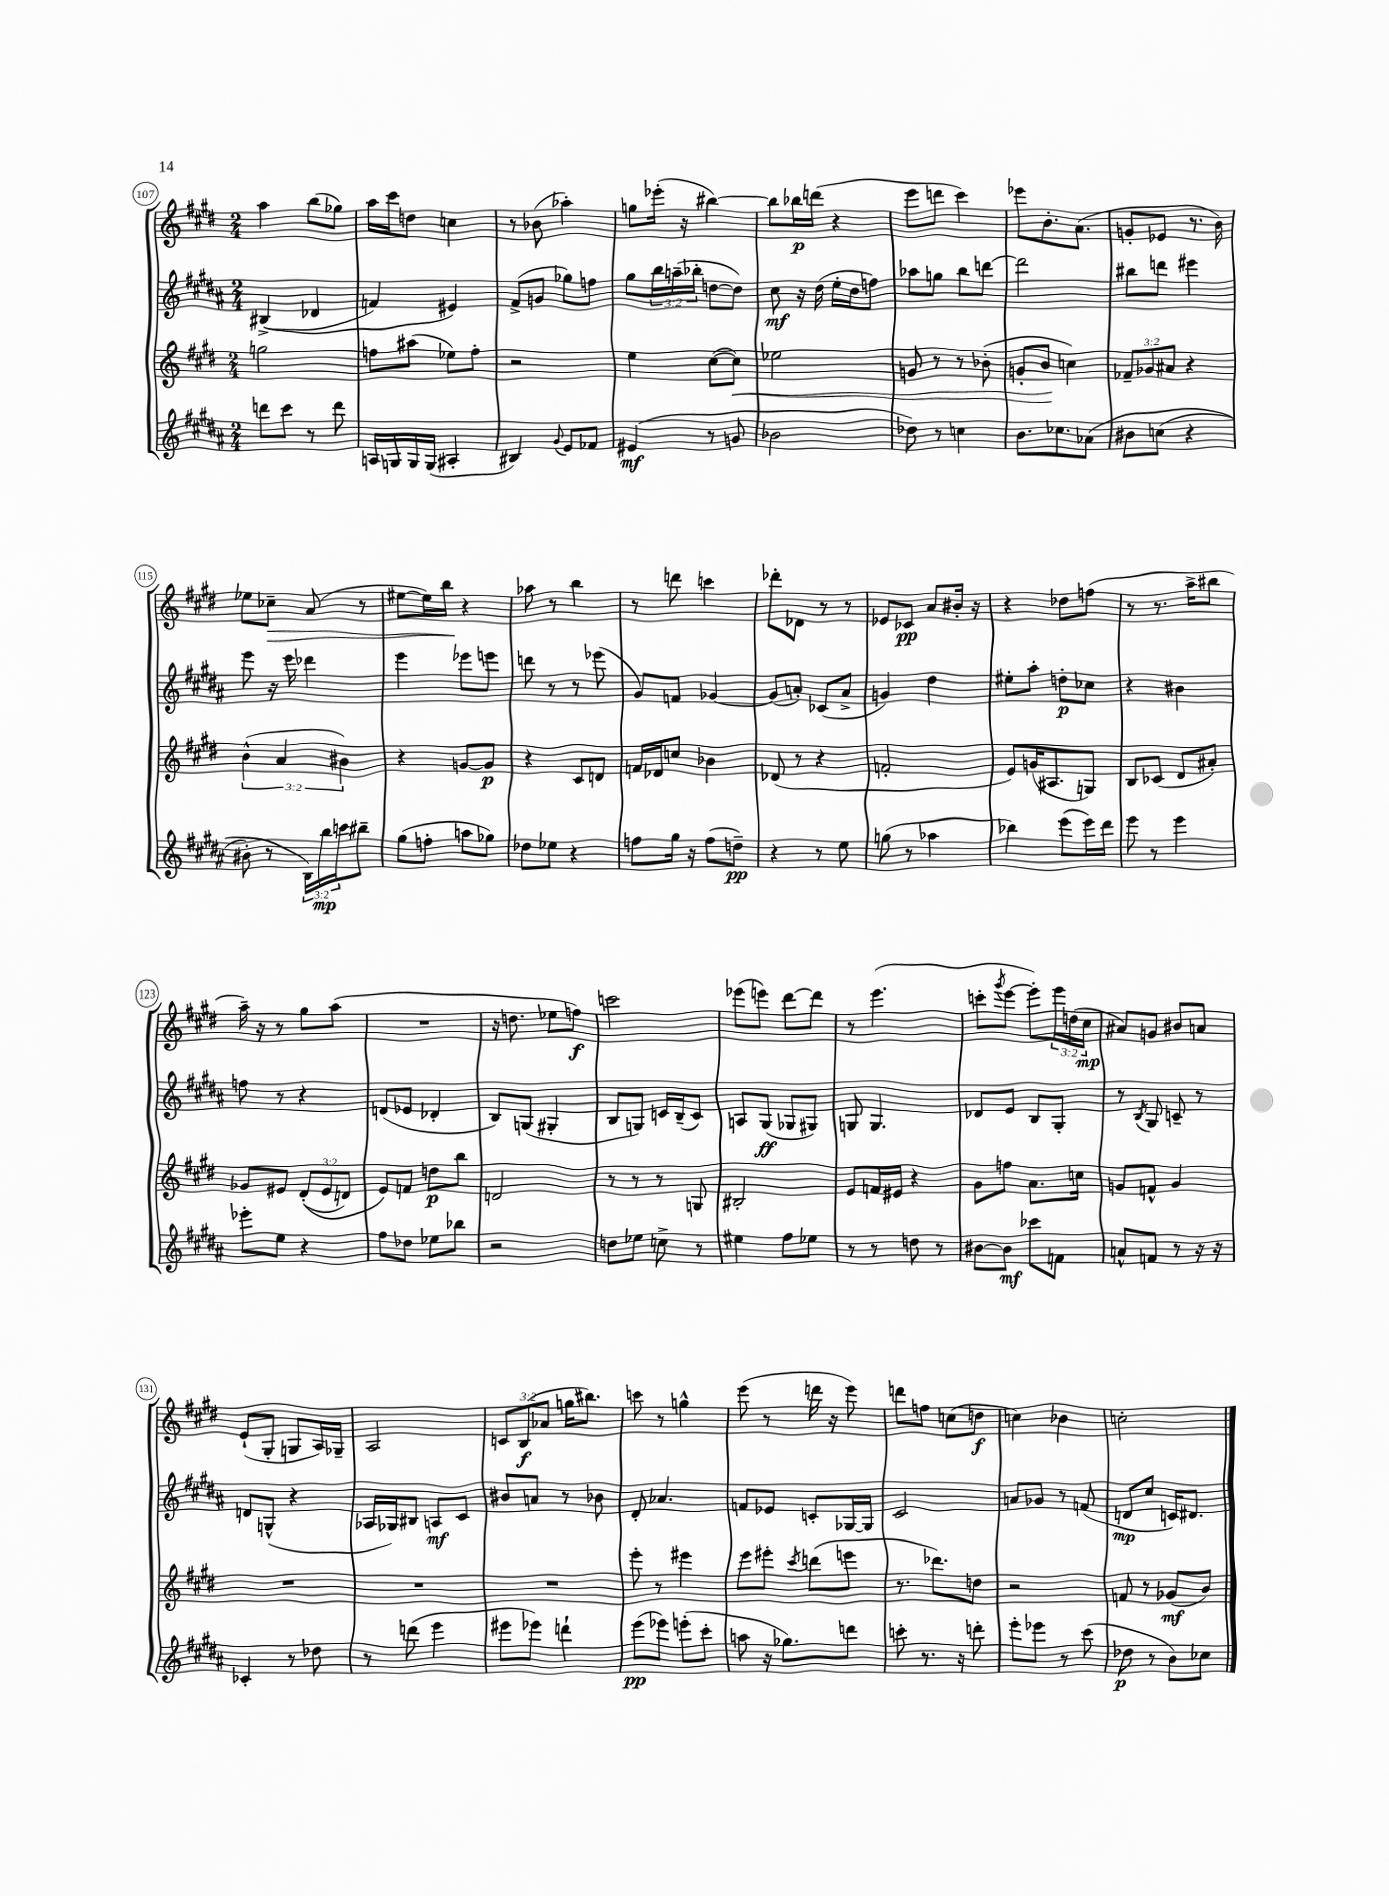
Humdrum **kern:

**kern	**dynam	**kern	**dynam	**kern	**dynam	**kern	**dynam
*part4	*part4	*part3	*part3	*part2	*part2	*part1	*part1
*staff4	*staff4	*staff3	*staff3	*staff2	*staff2	*staff1	*staff1
*clefG2	*	*clefG2	*	*clefG2	*	*clefG2	*
*k[f#c#g#d#a#]	*	*k[f#c#g#d#]	*	*k[f#c#g#d#a#]	*	*k[f#c#g#d#]	*
*M2/4	*	*M2/4	*	*M2/4	*	*M2/4	*
=107	=107	=107	=107	=107	=107	=107	=107
8dddn\L	.	2ggn\	.	((4B#X^/	.	4aa\	.
8ccc#\J	.	.	.	.	.	.	.
8r	.	.	.	4d-X/	.	(8bb\L	.
8ddd\	.	.	.	.	.	8gg-X\J)	.
=108	=108	=108	=108	=108	=108	=108	=108
16An/LL	.	8ffn\L	.	4fn/)	.	16aa\LL	.
16Gn/	.	.	.	.	.	16ccc#\J	.
16G/	.	(8aa#X\J	.	.	.	8ddn\J	.
(16G/JJ	.	.	.	.	.	.	.
4A#X'/	.	8ee-X\L)	.	4e#X/)	.	4ccn\	.
.	.	8ff'\J	.	.	.	.	.
=109	=109	=109	=109	=109	=109	=109	=109
4B#X/)	.	2r	.	(8f#^/L	.	8r	.
.	.	.	.	8gn/J	.	(8b-X\	.
8qqg#/	.	.	.	.	.	.	.
8e/L	.	.	.	8gg-X\L)	.	4aa-X'\)	.
8f-X/J	.	.	.	8ffn\J	.	.	.
=110	=110	=110	=110	=110	=110	=110	=110
(4e#X/	mf	4ee\	.	8gg#\L	.	8ggn\L	.
.	.	.	.	24bb\L	.	(16eee-X'\Jk	.
.	.	.	.	(24aan~\	.	.	.
.	.	.	.	.	.	16r	.
.	.	.	.	24bb-X'\JJ	.	.	.
8r	.	([8cc#\L	.	[8ddn\L	.	[4bb#X\)	.
!	!	!	!LO:HP:b	!	!	!	!
8gn/	.	8cc#\J])	<	8dd\J])	.	.	.
=111	=111	=111	=111	=111	=111	=111	=111
2b-X\	.	2ee-X\	.	8cc#\	mf	8bb#\L]	.
.	.	.	.	16r	.	16bb-X\L	p
.	.	.	.	(16dd#\	.	(16dddn\JJ	.
.	.	.	.	16ee'\LL	.	4r	.
.	.	.	.	16dd#\J	.	.	.
.	.	.	.	8ffn\J)	.	.	.
=112	=112	=112	=112	=112	=112	=112	=112
8dd-X\)	.	8gn/	.	8aa-X\L	.	8eee\L	.
8r	.	8r	.	8ggn\J	.	8dddn\J	.
4ccn\	.	8r	.	8bb\L	.	4ccc#\)	.
.	.	(8b-X'\	.	[8dddn\J	.	.	.
=113	=113	=113	=113	=113	=113	=113	=113
8.b\L	.	8gn'/L	.	2ddd\]	.	8eee-X\L	.
.	.	8b/J	.	.	.	8.b'\	.
8.cc-X\	.	.	.	.	.	.	.
.	.	4ccn\)	[	.	.	.	.
.	.	.	.	.	.	(8.a\J	.
(8a-X\J	.	.	.	.	.	.	.
=114	=114	=114	=114	=114	=114	=114	=114
8b#X\L	.	12f-X~/L	.	8bb#X\L	.	8gn'/L	.
.	.	12g-X/	.	.	.	.	.
(8ccn\J	.	.	.	8dddn\J	.	8e-X/J	.
.	.	12a#X/J	.	.	.	.	.
4r	.	4r	.	4eee#X\	.	8.r	.
.	.	.	.	.	.	16b\)	.
!!LO:LB:g=z
=115	=115	=115	=115	=115	=115	=115	=115
8b#X'\)	.	(6b^^\	.	8eee\	.	8ee-X\L	.
!	!	!	!	!	!	!	!LO:HP:b
8r	.	.	.	16r	.	8cc-X~\J	>
.	.	6a/	.	.	.	.	.
.	.	.	.	16eee\	.	.	.
24B\LL)	.	.	.	4ddd-X\	.	(8a/	.
24bb\	mp	.	.	.	.	.	.
24cccn\J	.	6b#X\)	.	.	.	.	.
8bb#X~\J	.	.	.	.	.	8r	.
=116	=116	=116	=116	=116	=116	=116	=116
(8gg#\L	.	4r	.	4eee\	.	[8ee#X\L	.
8ffn'\J	.	.	.	.	.	16ee#\L])	.
.	.	.	.	.	.	16bb\JJ	.
8aan\L	.	[8gn/L	.	8eee-X\L	.	4r	]
8gg-X\J)	.	8g/J]	p	8eeen\J	.	.	.
=117	=117	=117	=117	=117	=117	=117	=117
8dd-X\L	.	4r	.	8dddn\	.	8aa-X\	.
8ee-X\J	.	.	.	8r	.	8r	.
4r	.	8c#/L	.	8r	.	4bb\	.
.	.	8dn/J	.	(8eee-X\	.	.	.
=118	=118	=118	=118	=118	=118	=118	=118
8ffn\L	.	16fn/LL	.	8g#/L)	.	8r	.
.	.	16d-X/J	.	.	.	.	.
16gg#\Jk	.	8ccn/J	.	8fn/J	.	8dddn\	.
16r	.	.	.	.	.	.	.
(8ff\L	.	4b-X\	.	[4g-X/	.	4cccn\	.
8ddn~\J)	pp	.	.	.	.	.	.
=119	=119	=119	=119	=119	=119	=119	=119
4r	.	(8d-X/	.	(8g-/L]	.	8ddd-X'\L	.
.	.	8r	.	8an'/J)	.	8d-X\J	.
8r	.	4r	.	(8c-X/L	.	8r	.
8ee\	.	.	.	8a^/J	.	8r	.
=120	=120	=120	=120	=120	=120	=120	=120
(8ggn\	.	2fn'/	.	4gn/)	.	8e-X/L	.
8r	.	.	.	.	.	8c-X/J	pp
4aa-X\	.	.	.	4dd#\	.	8a/L	.
.	.	.	.	.	.	16b#X'/Jk	.
.	.	.	.	.	.	16r	.
=121	=121	=121	=121	=121	=121	=121	=121
4bb-X\)	.	8e/L)	.	8ee#X'\L	.	4r	.
.	.	(16gn/K	.	8aa#'\J	.	.	.
.	.	8.A#X/	.	.	.	.	.
(8eee\L	.	.	.	8ddn'\L	p	8dd-X\L	.
16eee\L)	.	8Gn/J)	.	8cc-X\J	.	(8ffn\J	.
16ddd#\JJ	.	.	.	.	.	.	.
=122	=122	=122	=122	=122	=122	=122	=122
8eee\	.	8B/L	.	4r	.	8r	.
8r	.	(8c-X/J	.	.	.	8.r	.
4eee\	.	8d#/L	.	4b#X\	.	.	.
.	.	.	.	.	.	16aa^\KL	.
.	.	8a#X'/J)	.	.	.	8bb#X\J	.
!!LO:LB:g=z
=123	=123	=123	=123	=123	=123	=123	=123
8eee-X'\L	.	8g-X/L	.	8ffn\	.	16aa~\)	.
.	.	.	.	.	.	16r	.
8ee\J	.	8e#X/J	.	8r	.	8r	.
4r	.	((12d#'/L	.	4r	.	8gg#\L	.
.	.	12e#/	.	.	.	.	.
.	.	.	.	.	.	(8aa\J	.
.	.	12dn/J)	.	.	.	.	.
=124	=124	=124	=124	=124	=124	=124	=124
8ff#\L	.	8e/L)	.	(8dn/L	.	2r	.
8dd-X\J	.	8fn/J	.	8e-X/J	.	.	.
8ee-X\L	.	8ddn\L	p	4d-X'/	.	.	.
8bb-X\J	.	8bb\J	.	.	.	.	.
=125	=125	=125	=125	=125	=125	=125	=125
2r	.	2dn/	.	8B/L)	.	16r	.
.	.	.	.	.	.	8.ddn\	.
.	.	.	.	(8Gn/J	.	.	.
.	.	.	.	4G#X'/	.	8ee-X\L	.
.	.	.	.	.	.	8ffn\J)	f
=126	=126	=126	=126	=126	=126	=126	=126
8ddn\L	.	8r	.	8B/L	.	2cccn\	.
8ee-X\J	.	8r	.	8Gn/J)	.	.	.
8ccn^\	.	8r	.	16cn/LL	.	.	.
.	.	.	.	(16B~/J	.	.	.
8r	.	8Gn/	.	8c/J)	.	.	.
=127	=127	=127	=127	=127	=127	=127	=127
4ee#X\	.	2B#X'/	.	8An/L	.	(8eee-X\L	.
.	.	.	.	(8G#/J	ff	8eeen\J)	.
8ff#\L	.	.	.	8G-X/L	.	[8ddd#\L	.
8ee-X\J	.	.	.	8G#X/J)	.	8ddd#\J]	.
=128	=128	=128	=128	=128	=128	=128	=128
8r	.	8e/L	.	8Gn/	.	8r	.
8r	.	16fn/L	.	4.G/	.	(4.eee\	.
.	.	16e#X/JJ	.	.	.	.	.
8ddn\	.	4r	.	.	.	.	.
8r	.	.	.	.	.	.	.
=129	=129	=129	=129	=129	=129	=129	=129
[8b#X\L	.	8g#\L	.	8d-X/L	.	8cccn'\L	.
.	.	.	.	.	.	8qggg#/	.
8b#\J]	mf	8ffn\J	.	8e/J	.	[8eee\J	.
8ccc-X\L	.	8.a\L	.	8B/L	.	8eee'\L])	.
8fn\J	.	.	.	8G#'/J	.	24eee\L	.
.	.	.	.	.	.	(24ddn\	.
.	.	16ccn\Jk	.	.	.	.	.
.	.	.	.	.	.	24cc#\JJ	mp
=130	=130	=130	=130	=130	=130	=130	=130
8an^^/L	.	8gn/L	.	8r	.	8a#X/L)	.
.	.	.	.	8qB/	.	.	.
8fn/J	.	8fn^^/J	.	8G#/	.	8gn/J	.
8r	.	4g/	.	8cn~/	.	8b#X/L	.
16r	.	.	.	8r	.	8an/J	.
16r	.	.	.	.	.	.	.
!!LO:LB:g=z
=131	=131	=131	=131	=131	=131	=131	=131
4c-X'/	.	2r	.	8dn/L	.	(8e`/L	.
.	.	.	.	(8Gn^^/J	.	8G#'/J	.
8r	.	.	.	4r	.	8Gn/L	.
8dd-X\	.	.	.	.	.	16A/L)	.
.	.	.	.	.	.	16G-X~/JJ	.
=132	=132	=132	=132	=132	=132	=132	=132
8r	.	2r	.	16A-X/LL	.	2A/	.
.	.	.	.	16G-X/J)	.	.	.
(8dddn\	.	.	.	8B#X/J	.	.	.
4eee\	.	.	.	8An/L	mf	.	.
.	.	.	.	8c#/J	.	.	.
=133	=133	=133	=133	=133	=133	=133	=133
8eee#X\L	.	2r	.	8b#X/L	.	12cn/L	.
.	.	.	.	.	.	(12B/	f
8eee-X\J)	.	.	.	8an/J	.	.	.
.	.	.	.	.	.	12a-X/J	.
4dddn`\	.	.	.	8r	.	16ggn\KL	.
.	.	.	.	.	.	8.bb#X\J)	.
.	.	.	.	8b-X\	.	.	.
=134	=134	=134	=134	=134	=134	=134	=134
(8eee\L	pp	8eee'\	.	8d#'/	.	8cccn\	.
8eee-X\J)	.	8r	.	4.a-X/	.	8r	.
(8eeen'\L	.	4eee#X\	.	.	.	4ggn^^\	.
8ccc#'\J	.	.	.	.	.	.	.
=135	=135	=135	=135	=135	=135	=135	=135
8aan\	.	8eee\L	.	8fn/L	.	(8eee\	.
16r	.	8eee#X'\J	.	8e-X/J	.	8r	.
8.gg-X\L)	.	.	.	.	.	.	.
.	.	8qccc#/	.	.	.	.	.
.	.	(8dddn\L	.	8cn'/L	.	16dddn\	.
.	.	.	.	.	.	16r	.
8dddn\J	.	8eeen\J	.	[16G-X/L	.	8eee\)	.
.	.	.	.	16G-/JJ]	.	.	.
=136	=136	=136	=136	=136	=136	=136	=136
8cccn'\	.	8.r	.	2c#/	.	8dddn\L	.
8.r	.	.	.	.	.	8ffn\J	.
.	.	8.ddd-X\L)	.	.	.	.	.
.	.	.	.	.	.	(8ccn\L	.
16r	.	.	.	.	.	.	.
8dddn'\	.	8ddn\J	.	.	.	8ddn\J	f
=137	=137	=137	=137	=137	=137	=137	=137
8eee'\L	.	2r	.	8an/L	.	4ccn\)	.
8eee-X\J	.	.	.	8g-X/J	.	.	.
8r	.	.	.	8r	.	4b-X\	.
(8ccc#\	.	.	.	(8fn/	.	.	.
=138	=138	=138	=138	=138	=138	=138	=138
8dd-X\	p	8fn/	.	8dn/L	mp	2ccn'\	.
8r	.	8r	.	8cc#/J	.	.	.
8b\L)	.	(8g-X/L	mf	16cn/KL)	.	.	.
.	.	.	.	8.d#X/J	.	.	.
8cc-X\J	.	8b/J)	.	.	.	.	.
==	==	==	==	==	==	==	==
*-	*-	*-	*-	*-	*-	*-	*-
